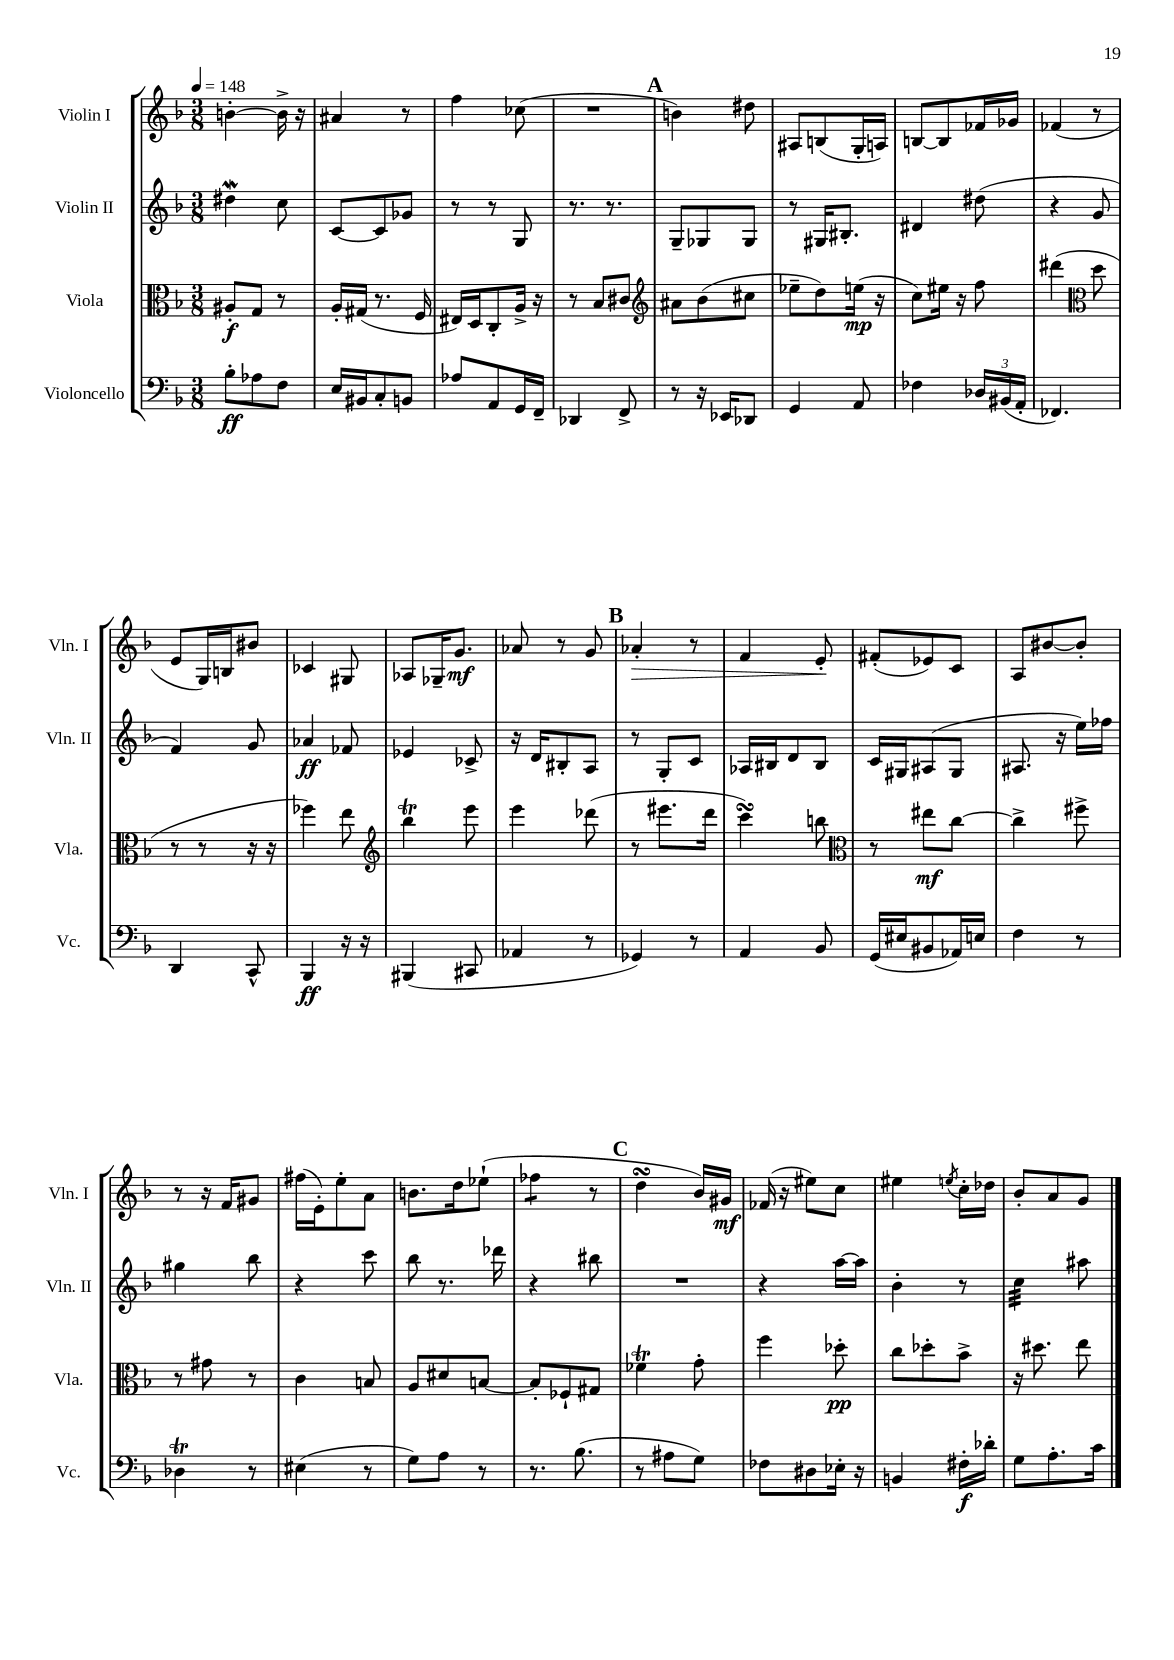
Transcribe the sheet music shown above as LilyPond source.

<<
\new StaffGroup <<
\new Staff = "s0" \with { instrumentName = "Violin I" shortInstrumentName = "Vln. I" } {
    \clef treble \key f \major \numericTimeSignature \time 3/8 \tempo 4 = 148
    b'4~-. b'16-> r16 |
    ais'4 r8 |
    f''4 ces''8( |
    R4. |
    \mark \markup { \bold "A" } b'4) dis''8 |
    ais8 b8( g16-. a16) |
    b8~ b8 fes'16 ges'16 |
    fes'4( r8 |
    e'8 g16) b16 bis'8 |
    ces'4 gis8 |
    aes8 ges16-- g'8.\mf |
    aes'8 r8 g'8 |
    \mark \markup { \bold "B" } aes'4-.\> r8 |
    f'4 e'8-.\! |
    fis'8-.( ees'8) c'8 |
    a8 bis'8~ bis'8-. |
    r8 r16 f'16 gis'8 |
    fis''16( e'16-.) e''8-. a'8 |
    b'8. d''16 ees''8-!( |
    fes''4:8 r8 |
    \mark \markup { \bold "C" } d''4\turn bes'16) gis'16\mf |
    fes'16( r16 eis''8) c''8 |
    eis''4 \acciaccatura { e''8 } c''16-. des''16 |
    bes'8-. a'8 g'8 \bar "|." |
}
\new Staff = "s1" \with { instrumentName = "Violin II" shortInstrumentName = "Vln. II" } {
    \clef treble \key f \major \numericTimeSignature \time 3/8
    dis''4\mordent c''8 |
    c'8~ c'8 ges'8 |
    r8 r8 g8 |
    r8. r8. |
    \mark \markup { \bold "A" } g8-- ges8 ges8 |
    r8 gis16 bis8.-. |
    dis'4 dis''8( |
    r4 g'8 |
    f'4) g'8 |
    aes'4\ff fes'8 |
    ees'4 ces'8-> |
    r16 d'16 bis8-. a8 |
    \mark \markup { \bold "B" } r8 g8-. c'8 |
    aes16 bis16 d'8 bis8 |
    c'16 gis16 ais8( gis8 |
    ais8. r16 e''16) fes''16 |
    gis''4 bes''8 |
    r4 c'''8 |
    bes''8 r8. des'''16 |
    r4 bis''8 |
    \mark \markup { \bold "C" } R4. |
    r4 a''16~ a''16 |
    bes'4-. r8 |
    c''4:32 ais''8 \bar "|." |
}
\new Staff = "s2" \with { instrumentName = "Viola" shortInstrumentName = "Vla." } {
    \clef alto \key f \major \numericTimeSignature \time 3/8
    ais8-.\f g8 r8 |
    a16-. gis16( r8. f16 |
    eis16) d16 c8-. a16-> r16 |
    r8 bes8 cis'8 |
    \mark \markup { \bold "A" } \clef treble ais'8 bes'8( cis''8 |
    ees''8-- d''8) e''16\mp( r16 |
    c''8) eis''16 r16 f''8 |
    dis'''4( \clef alto d''8 |
    r8 r8 r16 r16 |
    fes''4) e''8 |
    \clef treble bes''4\trill e'''8 |
    e'''4 des'''8( |
    \mark \markup { \bold "B" } r8 eis'''8. d'''16 |
    c'''4\turn) b''8 |
    \clef alto r8 eis''8\mf c''8~ |
    c''4-> fis''8-> |
    r8 gis'8 r8 |
    c'4 b8 |
    a8 dis'8 b8~ |
    b8-. fes8-! gis8 |
    \mark \markup { \bold "C" } fes'4\trill g'8-. |
    f''4 des''8-.\pp |
    c''8 des''8-. bes'8-> |
    r16 dis''8. e''8 \bar "|." |
}
\new Staff = "s3" \with { instrumentName = "Violoncello" shortInstrumentName = "Vc." } {
    \clef bass \key f \major \numericTimeSignature \time 3/8
    bes8-.\ff aes8 f8 |
    e16 bis,16 c8-. b,8 |
    aes8 a,8 g,16 f,16-- |
    des,4 f,8-> |
    \mark \markup { \bold "A" } r8 r16 ees,16 des,8 |
    g,4 a,8 |
    fes4 \tuplet 3/2 { des16 bis,16( a,16-. } |
    fes,4.) |
    d,4 c,8-^ |
    bes,,4\ff r16 r16 |
    bis,,4( cis,8 |
    aes,4 r8 |
    \mark \markup { \bold "B" } ges,4) r8 |
    a,4 bes,8 |
    g,16( eis16 bis,8 aes,16) e16 |
    f4 r8 |
    des4\trill r8 |
    eis4( r8 |
    g8) a8 r8 |
    r8. bes8.( |
    \mark \markup { \bold "C" } r8 ais8 g8) |
    fes8 dis8 ees16-. r16 |
    b,4 fis16-.\f des'16-. |
    g8 a8.-. c'16 \bar "|." |
}
>>
>>
\layout { \context { \Score \remove "Bar_number_engraver" } }
